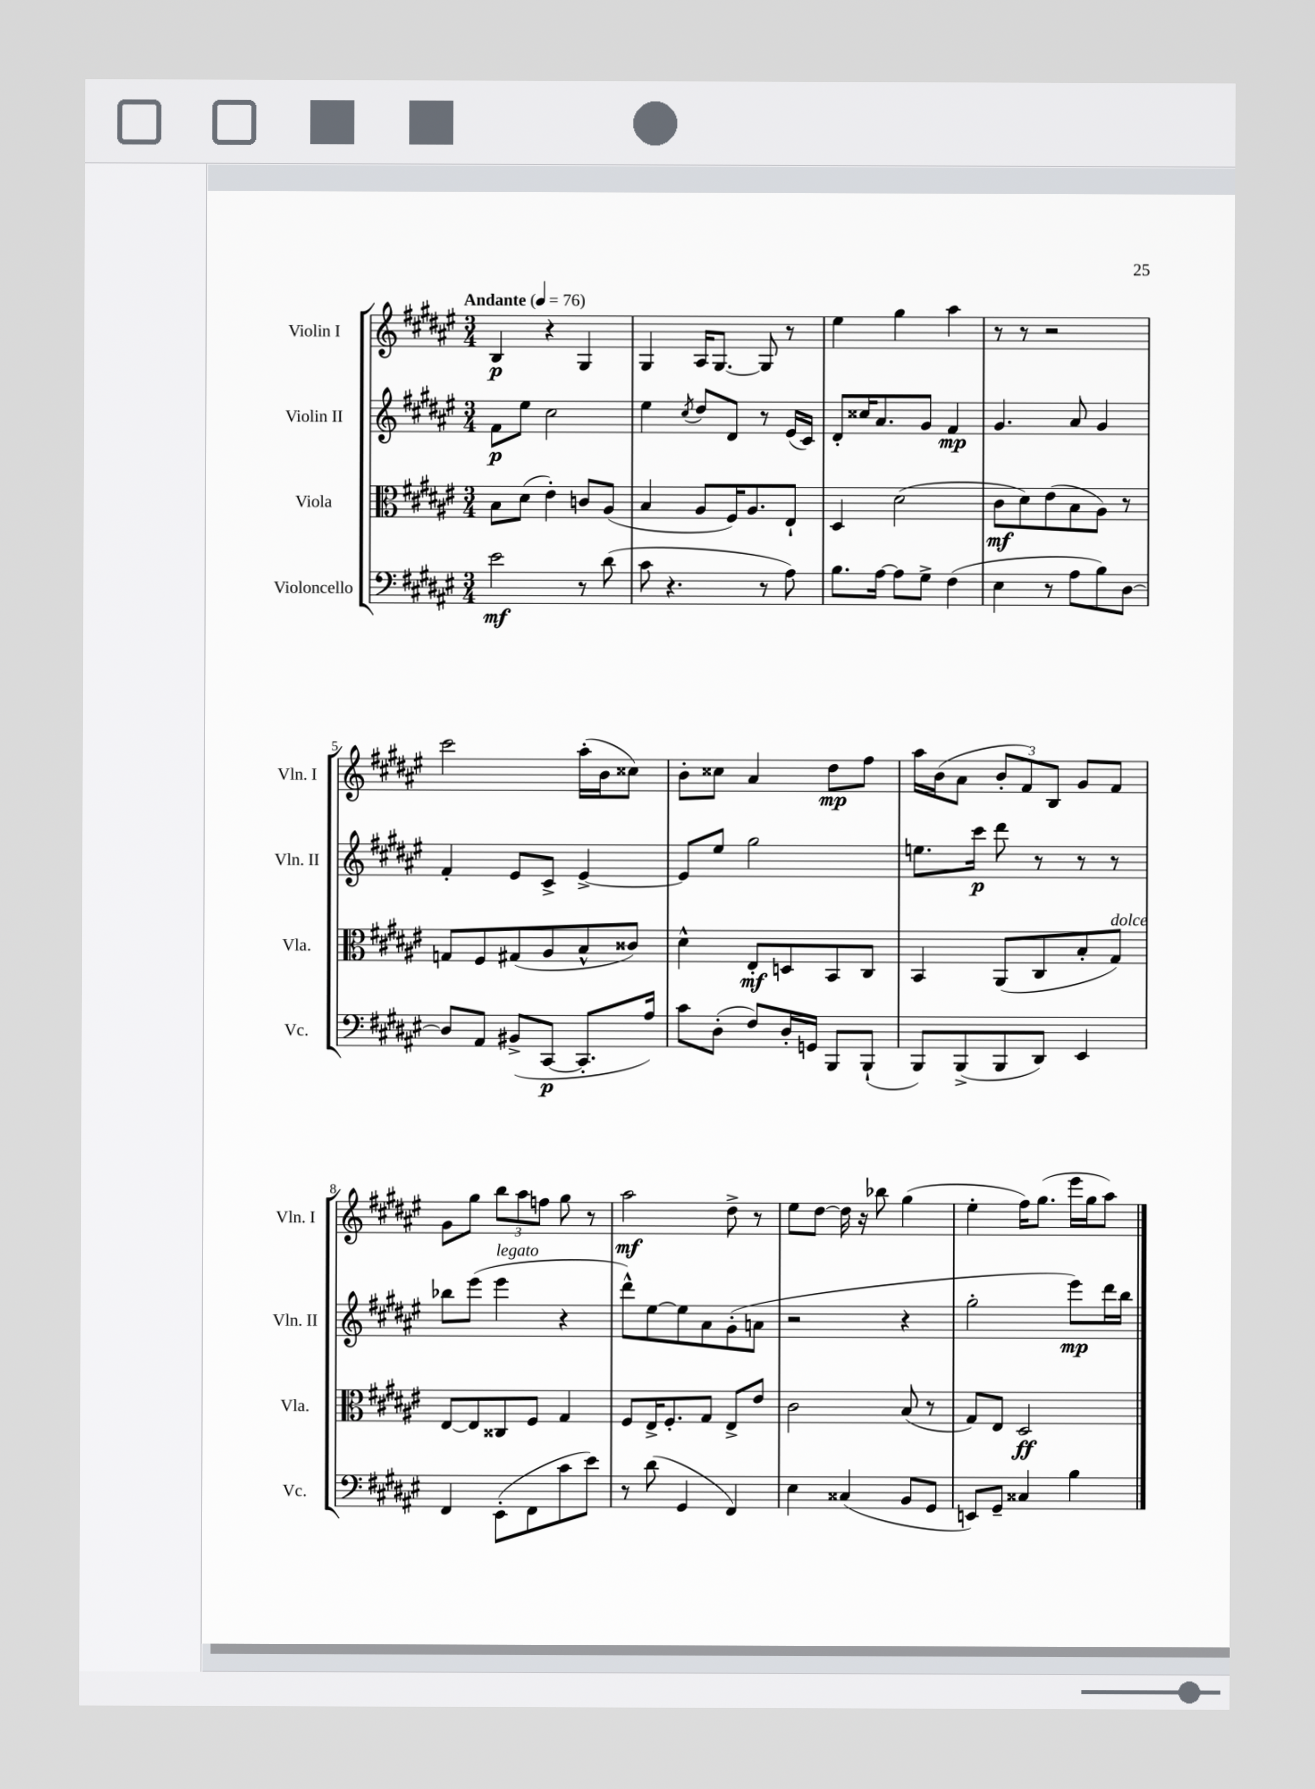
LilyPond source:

<<
\new StaffGroup <<
\new Staff = "s0" \with { instrumentName = "Violin I" shortInstrumentName = "Vln. I" } {
    \clef treble \key fis \major \numericTimeSignature \time 3/4 \tempo "Andante" 4 = 76
    b4\p r4 gis4 |
    gis4 ais16 gis8.~ gis8 r8 |
    eis''4 gis''4 ais''4 |
    r8 r8 r2 |
    cis'''2 ais''16-.( b'16 cisis''8) |
    b'8-. cisis''8 ais'4 dis''8\mp fis''8 |
    ais''16 b'16( ais'8 \tuplet 3/2 { b'8-. fis'8) b8 } gis'8 fis'8 |
    gis'8 gis''8 \tuplet 3/2 { b''8 ais''8 f''8 } gis''8 r8 |
    ais''2\mf dis''8-> r8 |
    eis''8 dis''8~ dis''16 r16 bes''8 gis''4( |
    eis''4-. fis''16) gis''8.( eis'''16 gis''16 ais''8) \bar "|." |
}
\new Staff = "s1" \with { instrumentName = "Violin II" shortInstrumentName = "Vln. II" } {
    \clef treble \key fis \major \numericTimeSignature \time 3/4
    fis'8\p eis''8 cis''2 |
    eis''4 \acciaccatura { cis''8 } dis''8 dis'8 r8 eis'16( cis'16) |
    dis'8-. cisis''16 ais'8. gis'8 fis'4\mp |
    gis'4. ais'8 gis'4 |
    fis'4-. eis'8 cis'8-> eis'4~-> |
    eis'8 eis''8 gis''2 |
    e''8. cis'''16\p dis'''8 r8 r8 r8 |
    bes''8 eis'''8( eis'''4^\markup { \italic "legato" } r4 |
    dis'''8-^) eis''8~ eis''8 ais'8 gis'8-.( a'8 |
    r2 r4 |
    gis''2-. eis'''8\mp) dis'''16 b''16 \bar "|." |
}
\new Staff = "s2" \with { instrumentName = "Viola" shortInstrumentName = "Vla." } {
    \clef alto \key fis \major \numericTimeSignature \time 3/4
    b8 dis'8( eis'4-.) c'8 ais8( |
    b4 ais8 fis16) ais8. eis8-! |
    dis4 dis'2( |
    cis'8\mf dis'8) eis'8( b8 ais8) r8 |
    g8 fis8 gis8( ais8 b8-^ cisis'8) |
    dis'4-^ eis8-.\mf d8 b,8 cis8 |
    b,4 ais,8( cis8 b8-. gis8^\markup { \italic "dolce" }) |
    eis8~ eis8 cisis8 fis8 gis4 |
    fis8 eis16-> fis8.-. gis8 eis8-> eis'8 |
    cis'2 b8( r8 |
    gis8) eis8 dis2\ff \bar "|." |
}
\new Staff = "s3" \with { instrumentName = "Violoncello" shortInstrumentName = "Vc." } {
    \clef bass \key fis \major \numericTimeSignature \time 3/4
    eis'2\mf r8 dis'8( |
    cis'8 r4. r8 ais8) |
    b8. ais16~ ais8 gis8-> fis4( |
    eis4 r8 ais8 b8) dis8~ |
    dis8 ais,8 bis,8->( cis,8~\p cis,8.-. ais16) |
    cis'8 dis8-.( fis8) dis16-. g,16 b,,8 b,,8-!( |
    b,,8) b,,8->( b,,8 dis,8) eis,4 |
    fis,4 eis,8-.( fis,8 cis'8 eis'8) |
    r8 dis'8( gis,4 fis,4) |
    eis4 cisis4( b,8 gis,8 |
    e,8) gis,8-- cisis4 b4 \bar "|." |
}
>>
>>
